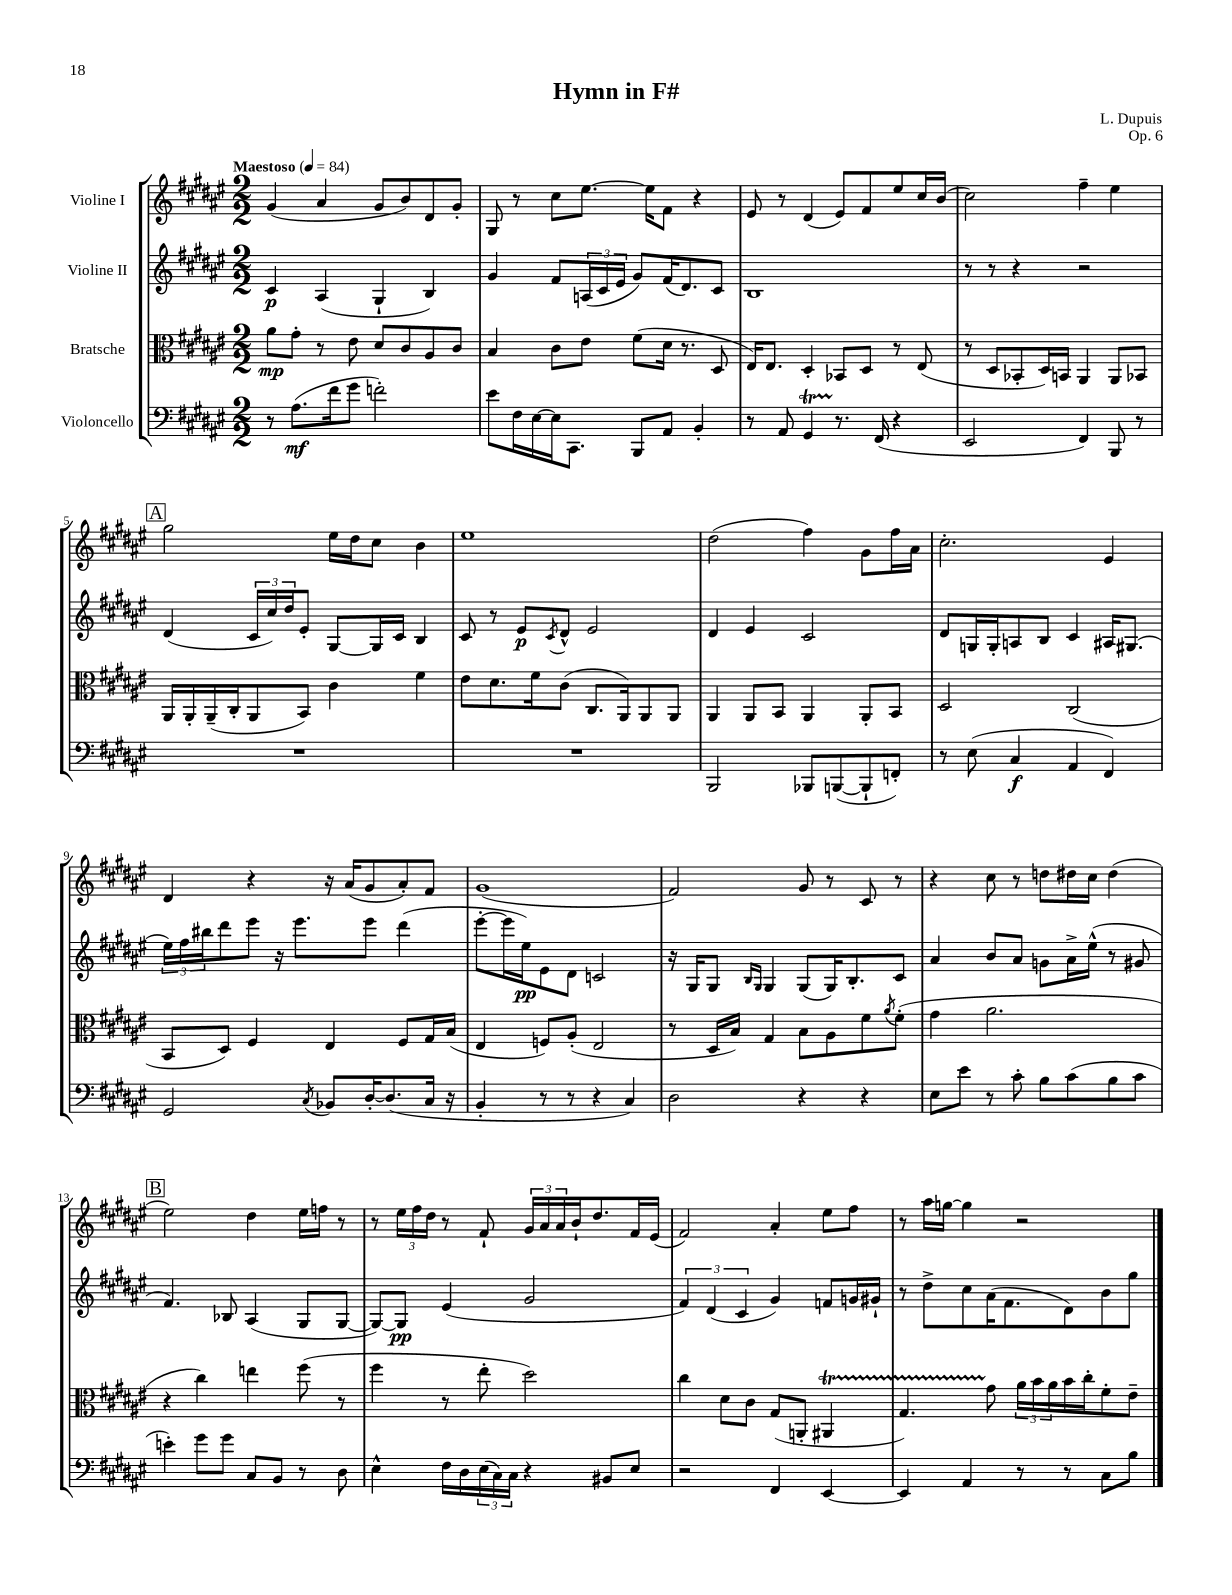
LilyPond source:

\header { title = "Hymn in F#" composer = "L. Dupuis" opus = "Op. 6" }
<<
\new StaffGroup <<
\new Staff = "s0" \with { instrumentName = "Violine I" } {
    \clef treble \key fis \major \numericTimeSignature \time 2/2 \tempo "Maestoso" 4 = 84
    gis'4( ais'4 gis'8 b'8) dis'8 gis'8-. |
    gis8 r8 cis''8 eis''8.~ eis''16 fis'8 r4 |
    eis'8 r8 dis'4( eis'8) fis'8 eis''8 cis''16 b'16( |
    cis''2) fis''4-- eis''4 |
    \mark \markup { \box "A" } gis''2 eis''16 dis''16 cis''8 b'4 |
    eis''1 |
    dis''2( fis''4) gis'8 fis''16 ais'16 |
    cis''2.-. eis'4 |
    dis'4 r4 r16 ais'16( gis'8 ais'8-.) fis'8 |
    gis'1( |
    fis'2) gis'8 r8 cis'8 r8 |
    r4 cis''8 r8 d''8 dis''16 cis''16 dis''4( |
    \mark \markup { \box "B" } eis''2) dis''4 eis''16 f''16 r8 |
    r8 \tuplet 3/2 { eis''16 fis''16 dis''16 } r8 fis'8-! \tuplet 3/2 { gis'16 ais'16 ais'16 } b'16-! dis''8. fis'16 eis'16( |
    fis'2) ais'4-. eis''8 fis''8 |
    r8 ais''16 g''16~ g''4 r2 \bar "|." |
}
\new Staff = "s1" \with { instrumentName = "Violine II" } {
    \clef treble \key fis \major \numericTimeSignature \time 2/2
    cis'4\p ais4( gis4-! b4) |
    gis'4 fis'8 \tuplet 3/2 { a16( cis'16 eis'16 } gis'8) fis'16( dis'8.) cis'8 |
    b1 |
    r8 r8 r4 r2 |
    \mark \markup { \box "A" } dis'4( \tuplet 3/2 { cis'16 cis''16) dis''16 } eis'8-. gis8~ gis16 cis'16 b4 |
    cis'8 r8 eis'8\p \acciaccatura { cis'8 } dis'8-^ eis'2 |
    dis'4 eis'4 cis'2 |
    dis'8 g16 g16-. a8 b8 cis'4 ais16 gis8.( |
    \tuplet 3/2 { eis''16) fis''16 bis''16 } dis'''8 eis'''8 r16 eis'''8. eis'''8 dis'''4( |
    eis'''8~-. eis'''16 eis''16\pp) eis'8 dis'8 c'2 |
    r16 gis16 gis8 \grace { b16 gis16 } gis4 gis8( gis16) b8.-. cis'8 |
    ais'4 b'8 ais'8 g'8 ais'16-> eis''16-^( r8 gis'8 |
    \mark \markup { \box "B" } fis'4.) bes8 ais4( gis8 gis8~ |
    gis8~) gis8\pp eis'4( gis'2 |
    \tuplet 3/2 { fis'4) dis'4( cis'4 } gis'4) f'8 g'16 gis'16-! |
    r8 dis''8-> cis''8 ais'16( fis'8. dis'8) b'8 gis''8 \bar "|." |
}
\new Staff = "s2" \with { instrumentName = "Bratsche" } {
    \clef alto \key fis \major \numericTimeSignature \time 2/2
    ais'8\mp gis'8-. r8 eis'8 dis'8 cis'8 ais8 cis'8 |
    b4 cis'8 eis'8 fis'8( dis'16 r8. dis8 |
    eis16) eis8. dis4-. bes,8 dis8 r8 eis8( |
    r8 dis8 bes,8-. dis16) b,16 ais,4 ais,8 bes,8 |
    \mark \markup { \box "A" } ais,16 ais,16-. ais,16--( cis16-. ais,8 b,8) cis'4 fis'4 |
    eis'8 dis'8. fis'16 cis'8( cis8. ais,16) ais,8 ais,8 |
    ais,4 ais,8 b,8 ais,4 ais,8-. b,8 |
    dis2 cis2( |
    b,8 dis8) fis4 eis4 fis8 gis16 b16( |
    eis4 f8) ais8-.( eis2 |
    r8 dis16 b16) gis4 b8 ais8 fis'8 \acciaccatura { ais'8 } fis'8-.( |
    gis'4 ais'2. |
    \mark \markup { \box "B" } r4 cis''4) e''4 fis''8( r8 |
    fis''4 r8 eis''8-. dis''2) |
    cis''4 dis'8 cis'8 gis8( a,8-. ais,4\startTrillSpan |
    gis4.) gis'8\stopTrillSpan \tuplet 3/2 { ais'16 b'16 ais'16 } b'16 cis''16-. fis'8-. eis'8-- \bar "|." |
}
\new Staff = "s3" \with { instrumentName = "Violoncello" } {
    \clef bass \key fis \major \numericTimeSignature \time 2/2
    r8 ais8.\mf( fis'16 gis'8 f'2-.) |
    eis'8 fis16 eis16~ eis16 cis,8. b,,8 ais,8 b,4-. |
    r8 ais,8 gis,4\startTrillSpan r8.\stopTrillSpan fis,16( r4 |
    eis,2 fis,4) b,,8 r8 |
    \mark \markup { \box "A" } R1 |
    R1 |
    b,,2 bes,,8 b,,8~( b,,8-! f,8-.) |
    r8 eis8( cis4\f ais,4 fis,4) |
    gis,2 \acciaccatura { cis8 } bes,8 dis16~-. dis8.( cis16 r16 |
    b,4-. r8 r8 r4 cis4) |
    dis2 r4 r4 |
    eis8 eis'8 r8 cis'8-. b8 cis'8( b8 cis'8 |
    \mark \markup { \box "B" } e'4-.) gis'8 gis'8 cis8 b,8 r8 dis8 |
    eis4-^ fis16 dis16 \tuplet 3/2 { eis16( cis16) cis16 } r4 bis,8 eis8 |
    r2 fis,4 eis,4~ |
    eis,4 ais,4 r8 r8 cis8 b8 \bar "|." |
}
>>
>>
